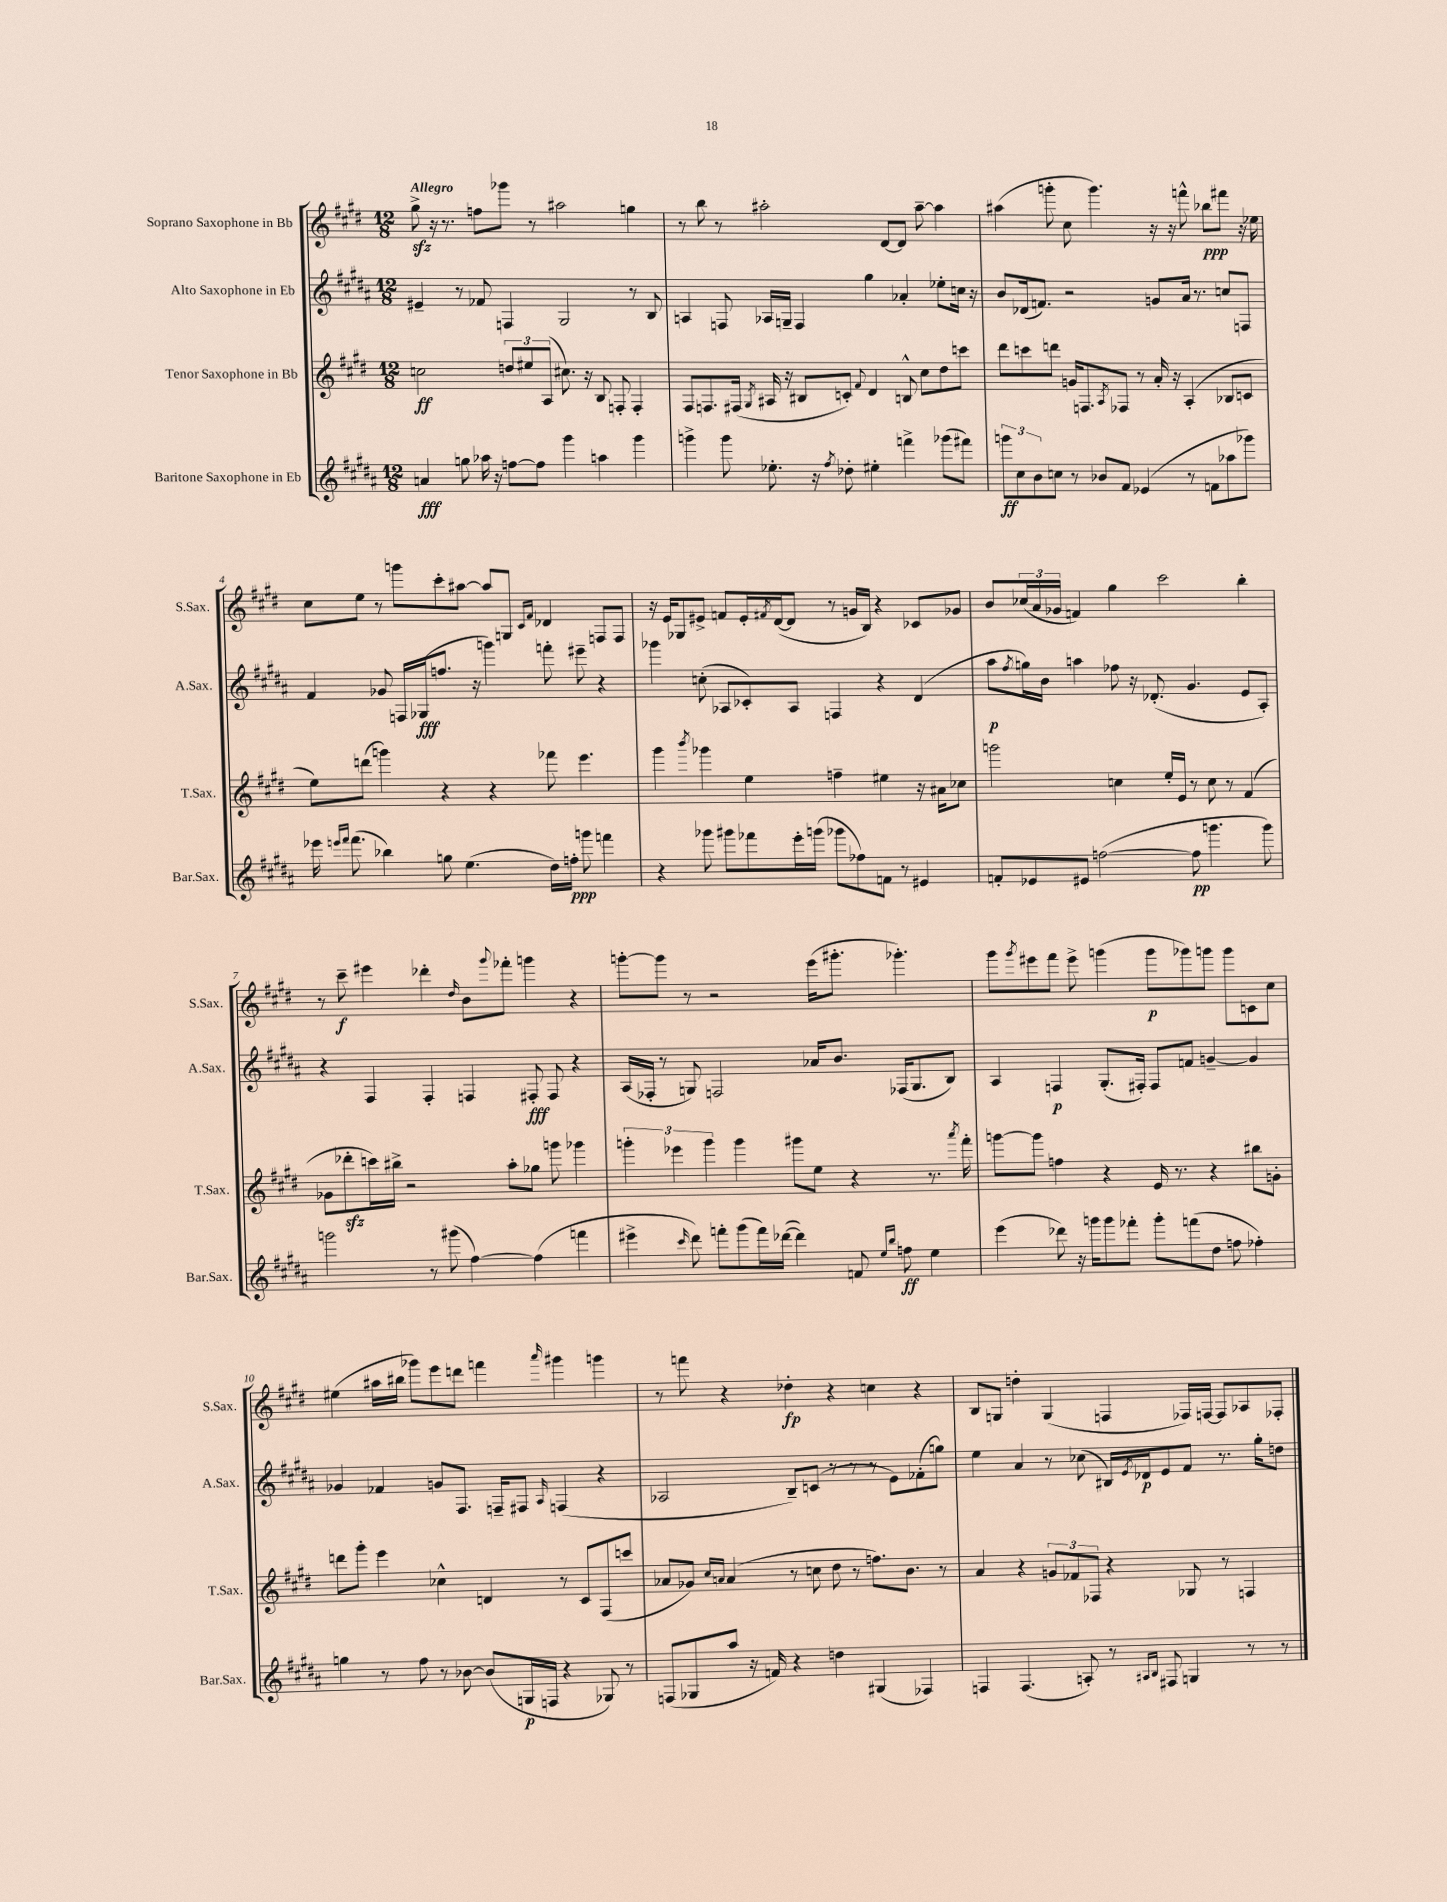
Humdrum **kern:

**kern	**kern	**kern	**kern
*staff4	*staff3	*staff2	*staff1
*clefG2	*clefG2	*clefG2	*clefG2
*k[f#c#g#d#a#]	*k[f#c#g#d#]	*k[f#c#g#d#a#]	*k[f#c#g#d#]
*M12/8	*M12/8	*M12/8	*M12/8
4a/	2cc\	4e#~/	8gg#^\
.	.	.	16r
.	.	.	8.r
8gg\	.	8r	.
16aa-\	.	8f-/	8ff\L
16r	.	.	.
[8ff\L	12dd/L	4F/	8ggg-\J
.	12ee#/	.	.
8ff\]J	.	.	8r
.	(12A/J	.	.
4ggg#\	8.cc#\)	2G#/	2aa#\
.	16r	.	.
4aa\	8B/	.	.
.	8F'/	.	.
4ggg#\	4F'/	8r	4gg\
.	.	8B/	.
=	=	=	=
4ggg^\	8F#/L	4A/	8r
.	8.F/	.	8bb\
8ggg\	.	8F/	8r
.	(16F#/Jk	.	.
.	8qG#/	.	.
8.ee-'\	16A#/	16A-/LL	2aa#'\
.	16r	16G~/JJ	.
.	8B#/L	4F/	.
16r	.	.	.
8qff#/	.	.	.
8dd-'\	8c'/J)	.	.
.	8qqf#/	.	.
4ee#'\	4d#/	4gg#\	.
.	.	.	[8d#/L
4fff^\	8B^^/	4a-'/	8d#/]J
.	8cc#\L	.	[8aa#~\
(8ggg-\L	8dd#\	8ee-'\L	4aa#\]
8fff#\J)	8ccc\J	16cc\Jk	.
.	.	16r	.
=	=	=	=
12ggg\L	8ddd#\L	8b/L	(4aa#\
12cc#\	.	.	.
.	8ccc\	(16d-/k	.
12b\	.	.	.
.	.	8.f/J)	.
8cc\J	8ddd\J	.	8ggg'\
8r	16g/LK	2r	8cc#\
.	8.F/	.	.
8b-/L	.	.	4.ggg\)
.	8qA/	.	.
8f#/J	8F-/J	.	.
(4e-/	8r	.	.
.	16a'/	8g/L	16r
.	16r	.	16r
8r	(4A'/	16a#/Jk	8fff^^\
.	.	8.r	.
8f\L	.	.	8bb-\L
8aa-\	8B-/L	8cc/L	8fff#\J
8ggg-\J)	8c/J	8F/J	16r
.	.	.	16ee-\
=	=	=	=
16eee-\	8ee\L)	4f#/	8cc#\L
16qqeee/LL	.	.	.
16qqfff#/JJ	.	.	.
(8.fff#\	.	.	.
.	(8ddd\J	.	8ee\J
4bb-\)	4ggg\)	8g-/	8r
.	.	16F/LL	8ggg\L
.	.	(16G-/J	.
8gg\	4r	8.ff/J	8ccc#'\
(4.ee\	.	.	[8aa#\J
.	.	16r	.
.	4r	4ggg\)	8aa#/]L
.	.	.	8G/J
.	.	.	16qqc#/LL
.	.	.	16qqf#/JJ
16dd#\LL)	8fff-\	8fff'\	4d-/
16ff'\JJ	.	.	.
8ggg\	4.eee\	8eee#~\	.
4fff\	.	4r	8F/L
.	.	.	8F/J
=	=	=	=
4r	4ggg#\	4ggg-\	16r
.	.	.	16e/LK
.	.	.	8G-/
.	8qbbb/	.	.
8ggg-\	4ggg-\	(8cc'\	8e#^/J
8ggg#\L	.	8A-/L	8f/L
8fff-\	4ee\	8c-'/)	16e#'/L
.	.	.	8qf#/
.	.	.	([16d#/J
16eee'\L	.	8A-/J	8d#/]J
(16ggg\JJ	.	.	.
8ggg-\L	4ff~\	4F/	8r
8ff-\)	.	.	16g/LL
.	.	.	16B/JJ)
8f\J	4ee#\	4r	4r
8r	.	.	.
4e#/	16r	(4d#/	8c-/L
.	16a#\LK	.	.
.	8cc-\J	.	8g-/J
=	=	=	=
8f'/L	2ggg\	8aa#\L	8b/L
.	.	8qff#/	.
8e-/	.	16gg\L)	(24cc-/L
.	.	.	24a/
.	.	16b\JJ	.
.	.	.	24g-/JJ
8e#/J	.	4aa\	4f/)
([2ff\	.	.	.
.	4cc\	8ff-\	4gg#\
.	.	16r	.
.	.	(8.d-'/	.
.	16ee'/LL	.	2ccc#\
.	16e/JJ	.	.
8ff\]	8r	4.g#/	.
4.ggg\	8cc\	.	.
.	8r	.	.
.	(4f#/	8e/L	4bb'\
8ggg\)	.	8A#'/J)	.
=	=	=	=
2ggg\	8g-\L	4r	8r
.	8ddd-'\	.	8ccc#~\
.	16ccc\L)	4F#/	4eee#\
.	16bb#^\JJ	.	.
.	2r	.	.
8r	.	4F#'/	4ddd-'\
(8ggg#\	.	.	.
.	.	.	16qqdd#/
[4ff#\)	.	4F/	8b\L
.	.	.	8qqggg#/
.	8aa'\L	.	8fff-'\J
(4ff#\]	8gg-\J	8F#'/	4ggg\
.	8ggg\	8F#/	.
4fff\	4ggg-\	4r	4r
=	=	=	=
4eee#^\	6ggg'\	(16A#/LL	[8ggg'\L
.	.	16F-'/JJ	.
.	.	8r	8ggg\]J
.	6eee-\	.	.
16qqccc#/	.	.	.
8ddd#\)	.	8G/)	8r
.	6ggg\	.	.
8fff'\L	.	2F/	2r
(8ggg#\	4ggg\	.	.
16fff\L)	.	.	.
([16ddd-\JJ	.	.	.
4ddd-\])	8ggg#\L	.	.
.	8ee\J	16a-/LK	(16eee\LK
.	.	8.b/J	8.ggg#'\J
8f/	4r	.	.
16qqee/LL	.	.	.
16qqbb/JJ	.	.	.
8ff\	.	(16F-/LK	4.ggg-'\)
.	.	8.G/	.
4ee\	8.r	.	.
.	.	8B/J)	.
.	8qaaa/	.	.
.	16fff#'\	.	.
=	=	=	=
(4eee\	[8ggg\L	4A#/	8ggg#\L
.	.	.	8qggg#/
.	8ggg\]J	.	8eee#\
8ddd-\)	4ff\	4F/	8fff#\J
16r	.	.	8eee#^\
16ggg\LK	.	.	.
8ggg\	4r	(8.G#'/L	(4ggg\
8fff-'\J	.	.	.
.	.	16F#'/Jk)	.
8ggg'\L	16e/	8F#/L	8ggg\L
.	8.r	.	.
(8fff\	.	8f/J	8ggg-\)
8dd#\J	4r	[4g~/	8ggg\J
8ff\	.	.	8ggg\L
4ff-'\)	8bb#\L	4g/]	8c\
.	8g'\J	.	8cc#\J
=	=	=	=
4gg\	8ddd\L	4g-/	(4ee#\
.	8ggg#'\J	.	.
8r	4eee\	4f-/	16aa#\LL
.	.	.	16bb#\JJ
8ff#\	.	.	8ggg-\L)
8r	4cc-^^\	8g/L	8eee\
[8b-\	.	8.F#/J	8ddd\J
(8b-/]L	4d/	.	4fff\
.	.	16F~/LK	.
16G/L	.	8F#/J	.
16F/JJ	.	.	.
.	.	16qqA#/	16qqaaa/
4r	8r	(4F/	4ggg#\
.	8c#/L	.	.
8G-/)	(8F#/	4r	4ggg\
8r	8ccc/J	.	.
=	=	=	=
(8F/L	8a-/L	2A-/	8r
8G-/	8g-/J)	.	8fff\
.	16qqcc#/LL	.	.
.	16qqa/JJ	.	.
8aa#/J	(4a/	.	4r
16r	.	.	.
16f/)	.	.	.
4r	8r	8B~/L)	4dd-'\
.	8cc\	(8c/J	.
4dd\	8dd#\	8r	4r
.	8r	8r	.
(4G#/	8.ff\L)	8r	4cc\
.	.	8e\L)	.
.	8.b\J	.	.
4F-/)	.	(8f-'\	4r
.	8r	8gg\J)	.
=	=	=	=
4F/	4a/	4ee\	8B/L
.	.	.	8G/J
(4.F/	4r	4a#/	4dd'\
.	12g/L	8r	(4G/
.	12f-/	.	.
8A'/)	.	(8cc-\	.
.	12F-/J	.	.
8r	4r	16B#/LL)	4F/
.	.	8qe/	.
.	.	16d-/J	.
16qqA#/LL	.	.	.
16qqB/JJ	.	.	.
8F#/	.	8e/	.
4G/	8G-/	8f#/J	16F-/LL)
.	.	.	[16F/JJ
.	8r	8.r	8F/]L
8r	4F/	.	8A-/
.	.	16gg#'\LK	.
8r	.	8dd\J	8F-'/J
==	==	==	==
*-	*-	*-	*-
